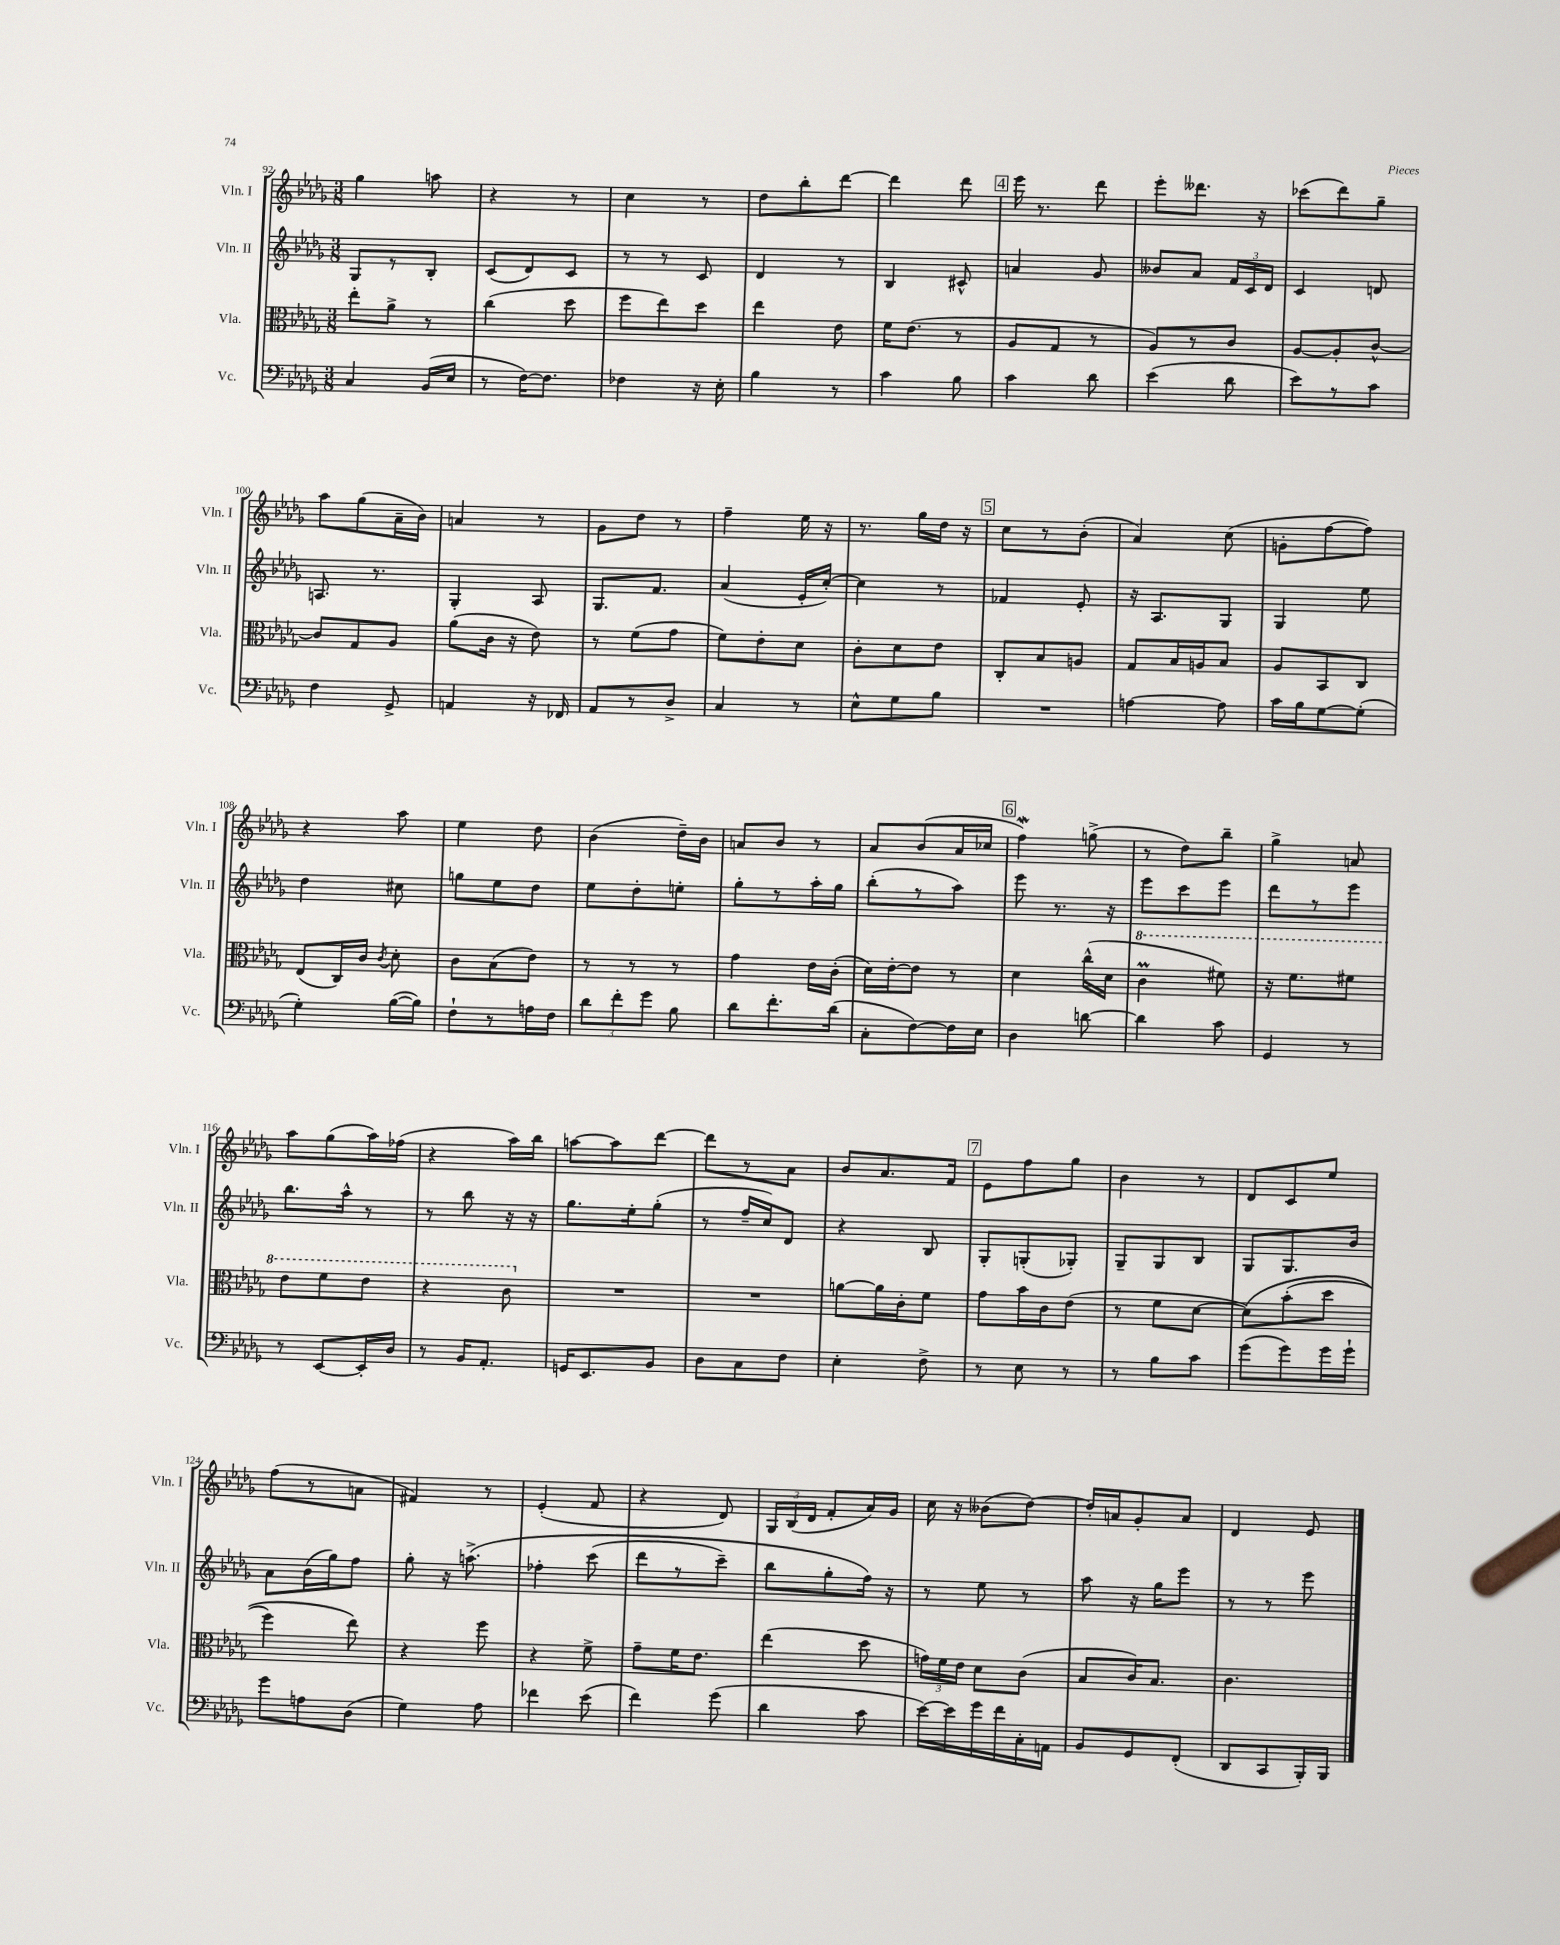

**kern	**kern	**kern	**kern
*part4	*part3	*part2	*part1
*staff4	*staff3	*staff2	*staff1
*I"Vc.	*I"Vla.	*I"Vln. II	*I"Vln. I
*I'Vc.	*I'Vla.	*I'Vln. II	*I'Vln. I
*clefF4	*clefC3	*clefG2	*clefG2
*k[b-e-a-d-g-]	*k[b-e-a-d-g-]	*k[b-e-a-d-g-]	*k[b-e-a-d-g-]
*M3/8	*M3/8	*M3/8	*M3/8
=92	=92	=92	=92
4C/	8ee-'\L	8G-/L	4gg-\
.	8a-^\J	8r	.
(16BB-/LL	8r	8B-'/J	8aan\
16E-/JJ	.	.	.
=93	=93	=93	=93
8r	(4cc\	(8c/L	4r
[16F\KL)	.	8d-/)	.
8.F\J]	.	.	.
.	8dd-\	8c/J	8r
=94	=94	=94	=94
4F-X\	8ff\L	8r	4cc\
.	8ee-\)	8r	.
16r	8dd-\J	8c/	8r
16E-'\	.	.	.
=95	=95	=95	=95
4B-\	4ee-\	4d-/	8dd-\L
.	.	.	8bb-'\
8r	8e-\	8r	[8ddd-\J
=96	=96	=96	=96
4c\	16f\KL	4B-/	4ddd-\]
.	(8.e-\J	.	.
8B-\	8r	8c#X^^/	8ddd-\
!!LO:REH:place=s1:t=4
=97	=97	=97	=97
4c\	8A-/L	4an/	16eee-\
.	.	.	8.r
.	8G-/J	.	.
8d-\	8r	8g-/	8ddd-\
=98	=98	=98	=98
(4e-\	8A-/L)	8b--X/L	8eee-'\L
.	8r	8a-/J	8.ddd--X\J
8d-\	8c/J	24f/LL	.
.	.	24c/	.
.	.	.	16r
.	.	24d-/JJ	.
=99	=99	=99	=99
8e-\L)	[8A-/L	4c/	(8ccc-X\L
8r	8A-'/]	.	8ddd-\)
8c\J	[8c^^/J	8dn/	8gg-~\J
!!LO:LB:g=z
=100	=100	=100	=100
4F\	8c/L]	8.An/	8aa-\L
.	8G-/	.	(8gg-\
.	.	8.r	.
8GG-^/	8A-/J	.	16a-~\L
.	.	.	16b-\JJ)
=101	=101	=101	=101
4AAn/	(8a-\L	4G-'/	4an/
.	16c\Jk	.	.
.	16r	.	.
16r	8e-\)	8A-/	8r
16FF-X/	.	.	.
=102	=102	=102	=102
8AA-/L	8r	8.G-/L	8g-\L
8r	(8f\L	.	8dd-\J
.	.	8.f/J	.
8D-^/J	8g-\J	.	8r
=103	=103	=103	=103
4C/	8f\L)	(4a-/	4ff~\
.	8e-'\	.	.
8r	8d-\J	16e-'/LL	16ee-\
.	.	[16cc'/JJ)	16r
=104	=104	=104	=104
8E-^^\L	8c'\L	4cc\]	8.r
8G-\	8d-\	.	.
.	.	.	16gg-\LL
8B-\J	8e-\J	8r	16dd-\JJ
.	.	.	16r
!!LO:REH:place=s1:t=5
=105	=105	=105	=105
4.r	8C'/L	4f-X/	8cc\L
.	8B-/	.	8r
.	8An/J	8e-'/	(8b-'\J
=106	=106	=106	=106
[4An\	8G-/L	16r	4a-/)
.	.	8.A-/L	.
.	16B-/L	.	.
.	16An/J	.	.
8A\]	8B-/J	8G-/J	(8cc\
=107	=107	=107	=107
16c\LL	8A-/L	4G-/	8gn'\L
16B-\J	.	.	.
[8G-\	8BB-/	.	[8ff\
(8G-'\J]	8C/J	8ee-\	8ff\J])
!!LO:LB:g=z
=108	=108	=108	=108
4G-'\)	(8E-/L	4dd-\	4r
.	16C/L)	.	.
.	16c/JJ	.	.
.	8qc/	.	.
([16B-\LL	8d-'\	8cc#X\	8aa-\
16B-\JJ])	.	.	.
=109	=109	=109	=109
8F`\L	8c\L	8ggn\L	4ee-\
8r	(8B-\	8ee-\	.
16An\L	8e-\J)	8dd-\J	8dd-\
16F\JJ	.	.	.
=110	=110	=110	=110
12d-\L	8r	8ee-\L	(4b-\
12f'\	.	.	.
.	8r	8dd-'\	.
12g-\J	.	.	.
8B-\	8r	8een'\J	16dd-~\LL)
.	.	.	16b-\JJ
=111	=111	=111	=111
8d-\L	4g-\	8gg-'\L	8an/L
8.f'\	.	8r	8b-/J
.	16e-\LL	16aa-'\L	8r
(16d-\Jk	(16c'\JJ	16gg-\JJ	.
=112	=112	=112	=112
8C'\L	16d-\LL)	(8bb-'\L	8a-/L
.	[16e-'\J	.	.
[8F\)	8e-\J]	8r	(8b-/
16F\L]	8r	8aa-\J)	16a-/L
16E-\JJ	.	.	16cc-X/JJ
!!LO:REH:place=s1:t=6
=113	=113	=113	=113
4D-\	4d-\	8eee-\	4ffW\)
.	.	8.r	.
[8dn\	(16cc^^\LL	.	(8ggn^\
.	16d-\JJ	16r	.
=114	=114	=114	=114
*	*8va	*	*
4d\]	4ccm\	8eee-\L	8r
.	.	8ccc\	8dd-\L)
8c\	8ff#X\)	8eee-\J	8bb-~\J
=115	=115	=115	=115
4GG-/	16r	8ddd-\L	4gg-^\
.	8.ff\L	.	.
.	.	8r	.
8r	8ff#X\J	8eee-\J	8an/
!!LO:LB:g=z
=116	=116	=116	=116
8r	8ee-\L	8.bb-\L	8aa-\L
[8EE-/L	8ff\	.	(8gg-\
.	.	16aa-^^\Jk	.
16EE-'/L]	8ee-\J	8r	16aa-\L)
16D-/JJ	.	.	(16ff-X\JJ
=117	=117	=117	=117
8r	4r	8r	4r
16BB-/KL	.	8bb-\	.
8.AA-'/J	.	.	.
.	8cc\	16r	16aa-\LL)
.	.	16r	16bb-\JJ
=118	=118	=118	=118
*	*X8va	*	*
16GGn/KL	4.r	8.gg-\L	[8aan\L
8.EE-/	.	.	.
.	.	.	8aa\]
.	.	16ee-'\k	.
8BB-/J	.	(8gg-'\J	[8ddd-\J
=119	=119	=119	=119
8D-\L	4.r	8r	8ddd-\L]
8C\	.	16ff~/LL	8r
.	.	16cc/J)	.
8F\J	.	8d-/J	8a-\J
=120	=120	=120	=120
4E-'\	[8an\L	4r	8b-/L
.	16a\L]	.	8.a-/
.	16c'\J	.	.
8F^\	8f\J	8B-/	.
.	.	.	16f/Jk
!!LO:REH:place=s1:t=7
=121	=121	=121	=121
8r	8g-\L	8G-'/L	8e-\L
8E-\	16b-\L	(8Gn'/	8ff\
.	16c\J	.	.
8r	(8e-\J	8G-X'/J)	8gg-\J
=122	=122	=122	=122
8r	8r	8G-~/L	4b-\
8B-\L	8f\L	8G-/	.
8c\J	[8d-\J	8B-/J	8r
=123	=123	=123	=123
(8g-\L	(8d-\L])	8G-/L	8d-/L
8g-\)	(8b-'\	8.G-/	8c/
16g-\L	8dd-\J	.	8ee-/J
16g-`\JJ	.	16b-/Jk	.
!!LO:LB:g=z
=124	=124	=124	=124
8g-\L	4ff\)	8a-\L	(8ff\L
8An\	.	(16b-\L	8r
.	.	16gg-\J)	.
(8D-\J	8ee-\)	8ff\J	8an\J
=125	=125	=125	=125
4G-\)	4r	8gg-'\	4f#X/)
.	.	16r	.
.	.	(8.aan^\	.
8A-\	8ff\	.	8r
=126	=126	=126	=126
4f-X\	4r	4ff-X'\	(4e-'/
(8e-\	8f^\	(8ccc\	8f/
=127	=127	=127	=127
4f\)	8g-~\L	8ddd-\L	4r
.	16f\K	8r	.
.	8.e-\J	.	.
(8g-\	.	8ccc~\J)	8d-/)
=128	=128	=128	=128
4d-\	(4ee-\	8bb-\L	24G-/LL
.	.	.	(24B-/
.	.	.	24d-/JJ
.	.	8gg-'\	8f'/L
8c\	8dd-\	16ff\Jk)	16a-/L)
.	.	16r	16g-/JJ
=129	=129	=129	=129
[16e-\LL)	24gn\LL)	8r	16cc\
.	24f\	.	.
16e-\]	.	.	16r
.	24e-\JJ	.	.
16g-\	8d-\L	8ee-\	(8b--X\L
16f\	.	.	.
16C'\	(8c\J	8r	[8dd-\J)
16AAn\JJ	.	.	.
=130	=130	=130	=130
8BB-/L	8B-/L	8aa-\	16dd-'/LL]
.	.	.	16an/J
8GG-/	16c/K)	16r	8g-'/
.	8.B-/J	16gg-\KL	.
(8FF'/J	.	8eee-\J	8a/J
=131	=131	=131	=131
8DD-/L	4.c\	8r	4d-/
8CC/	.	8r	.
16BBB-'/L)	.	8eee-\	8e-/
16BBB-/JJ	.	.	.
==	==	==	==
*-	*-	*-	*-
